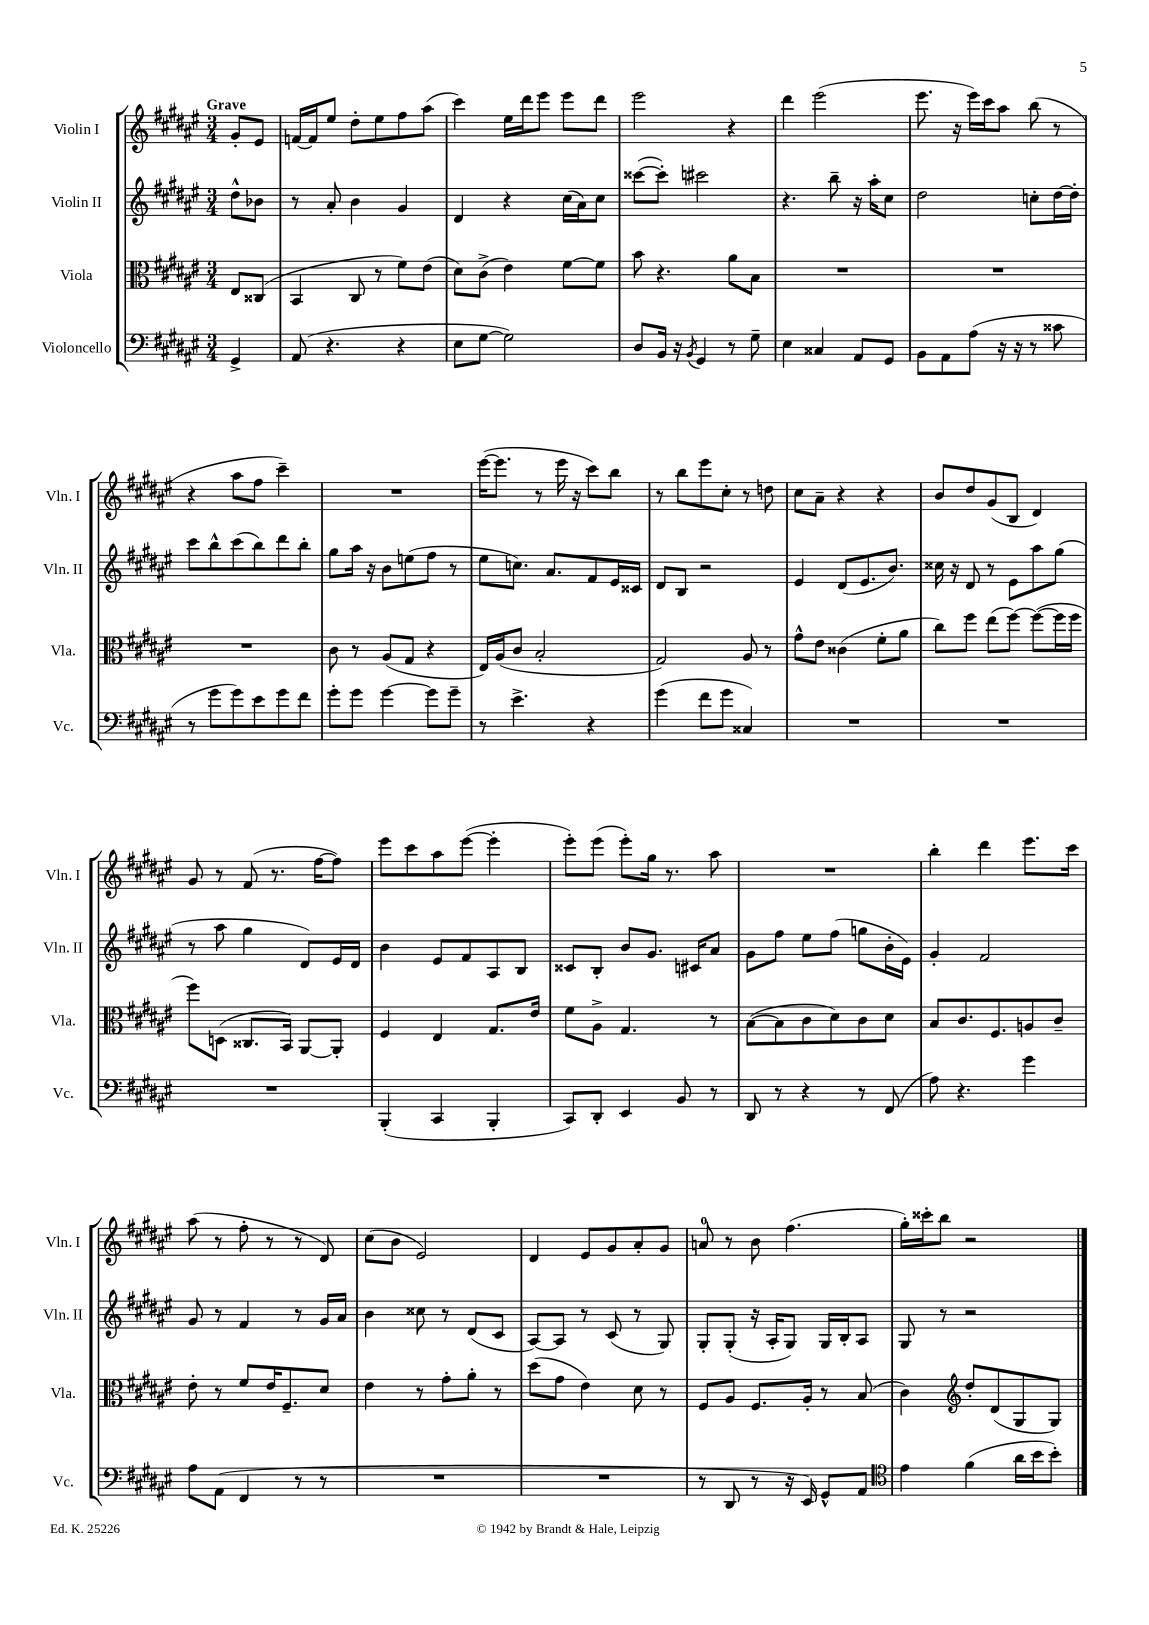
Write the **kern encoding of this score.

**kern	**kern	**kern	**kern
*staff4	*staff3	*staff2	*staff1
*clefF4	*clefC3	*clefG2	*clefG2
*k[f#c#g#d#a#e#]	*k[f#c#g#d#a#e#]	*k[f#c#g#d#a#e#]	*k[f#c#g#d#a#e#]
*M3/4	*M3/4	*M3/4	*M3/4
4GG#^/	8E#/L	8dd#^^\L	8g#'/L
.	(8C##/J	8b-\J	8e#/J
=	=	=	=
(8AA#/	4BB/	8r	[16f/LL
.	.	.	16f/]J
4.r	.	8a#'/	8ee#/J
.	8C#/	4b\	8dd#'\L
.	8r	.	8ee#\
4r	8f#\L)	4g#/	8ff#\
.	(8e#\J	.	(8aa#\J
=	=	=	=
8E#\L	8d#\L)	4d#/	4ccc#\)
[8G#\J	(8c#^\J	.	.
2G#\])	4e#\)	4r	16ee#\LL
.	.	.	16ddd#\J
.	.	.	8eee#\J
.	[8f#\L	(16cc#\LL	8eee#\L
.	.	16a#\J)	.
.	8f#\]J	8cc#\J	8ddd#\J
=	=	=	=
8D#/L	8b\	([8ccc##\L	2eee#\
16BB/Jk	4.r	8ccc##'\]J)	.
16r	.	.	.
8qBB/	.	.	.
4GG#/	.	2ccc#\	.
8r	8a#\L	.	4r
8G#~\	8B\J	.	.
=	=	=	=
4E#\	2.r	4.r	4ddd#\
4C##/	.	.	(2eee#\
.	.	8bb~\	.
8AA#/L	.	16r	.
.	.	16aa#'\LK	.
8GG#/J	.	8cc#\J	.
=	=	=	=
8BB\L	2.r	2dd#\	8.eee#\
8AA#\	.	.	.
.	.	.	16r
(8A#\J	.	.	16eee#\LL)
.	.	.	16ccc#\J
16r	.	.	8aa#\J
16r	.	.	.
8r	.	8cc'\L	(8bb\
8c##\	.	[16dd#\L	8r
.	.	16dd#'\]JJ	.
=	=	=	=
8r	2.r	8ccc#\L	4r
8g#\L	.	8bb^^\	.
8g#\)	.	(8ccc#\	8aa#\L
8e#\	.	8bb\)	8ff#\J
8g#\	.	8ddd#\	4ccc#~\)
8f#\J	.	8bb'\J	.
=	=	=	=
8g#'\L	8c#\	8gg#\L	2.r
8g#\J	8r	16aa#\Jk	.
.	.	16r	.
[4g#\	(8A#/L	8b\L	.
.	8G#/J	(8ee\	.
8g#\]L	4r	8ff#\J	.
8g#~\J	.	8r	.
=	=	=	=
8r	16E#/LL)	8ee#\L	([16eee#\LK
.	(16A#/J	.	8.eee#\]J
4.e#^\	8c#/J	8.cc\J)	.
.	2B'/	.	8r
.	.	8.a#/L	.
.	.	.	16eee#\
.	.	.	16r
4r	.	8f#/	8ccc#\L)
.	.	16e#/L	8bb\J
.	.	16c##/JJ	.
=	=	=	=
(4g#\	2G#/)	8d#/L	8r
.	.	8B/J	8bb\L
8f#\L	.	2r	8eee#\
8g#\J	.	.	8cc#'\J
4C##/)	8A#/	.	8r
.	8r	.	8dd\
=	=	=	=
2.r	8g#^^\L	4e#/	8cc#\L
.	8e#\J	.	8a#~\J
.	(4c##\	(8d#/L	4r
.	.	8.e#/	.
.	8f#'\L	.	4r
.	.	8.b/J)	.
.	8a#\J	.	.
=	=	=	=
2.r	8cc#\L)	16cc##\	8b/L
.	.	16r	.
.	8ff#\J	8d#/	8dd#/
.	(8ee#\L	8r	(8g#/
.	[8ff#\J)	8e#\L	8B/J
.	(8ff#\_L	8aa#\	4d#/)
.	16ff#\]L	(8gg#\J	.
.	16ff#\JJ	.	.
=	=	=	=
2.r	8ff#\L)	8r	8g#/
.	(8D\J	8aa#\	8r
.	8.C##/L	4gg#\	(8f#/
.	.	.	8.r
.	16BB/Jk)	.	.
.	[8AA#/L	8d#/L)	.
.	.	.	[16ff#\LK
.	8AA#'/]J	16e#/L	8ff#\]J)
.	.	16d#/JJ	.
=	=	=	=
(4BBB'/	4F#/	4b\	8eee#\L
.	.	.	8ccc#\
4CC#/	4E#/	8e#/L	8aa#\
.	.	8f#/	([8eee#\J
4BBB'/	8.G#/L	8A#/	4eee#'\]
.	.	8B/J	.
.	16e#/Jk	.	.
=	=	=	=
8CC#/L)	8f#\L	8c##/L	8eee#'\L)
8DD#'/J	8A#^\J	8B'/J	(8eee#\J
4EE#/	4.G#/	8b/L	8eee#'\L)
.	.	8.g#/J	16gg#\Jk
.	.	.	8.r
8BB/	.	.	.
.	.	16c#/LK	.
8r	8r	8a#/J	8aa#\
=	=	=	=
8DD#/	([8B\L	8g#\L	2.r
8r	8B\]	8ff#\J	.
4r	8c#\	8ee#\L	.
.	8d#\)	(8ff#\J	.
8r	8c#\	8gg\L	.
(8FF#/	8d#\J	16b'\L	.
.	.	16e#\JJ)	.
=	=	=	=
8A#\)	8B/L	4g#'/	4bb'\
4.r	8.c#/	.	.
.	.	2f#/	4ddd#\
.	8.F#/	.	.
4g#\	8A/	.	8.eee#\L
.	8c#~/J	.	.
.	.	.	16ccc#\Jk
=	=	=	=
8A#\L	8e#'\	8g#/	(8aa#\
(8AA#\J	8r	8r	8r
4FF#/	8f#/L	4f#/	8ff#'\
.	16e#/K	.	8r
.	8.F#~/	.	.
8r	.	8r	8r
8r	8d#/J	16g#/LL	8d#/)
.	.	16a#/JJ	.
=	=	=	=
2.r	4e#\	4b\	(8cc#\L
.	.	.	8b\J
.	8r	8cc##\	2e#/)
.	8g#'\L	8r	.
.	8a#'\J	(8d#/L	.
.	8r	8c#/J	.
=	=	=	=
2.r	(8dd#\L	[8A#/L)	4d#/
.	8g#\J	8A#/]J	.
.	4e#\)	8r	8e#/L
.	.	(8c#/	8g#/
.	8d#\	8r	8a#'/
.	8r	8G#/)	8g#/J
=	=	=	=
8r	8F#/L	8G#'/L	8a/
8DD#/	8A#/J	(8G#'/J	8r
8r	8.F#/L	16r	8b\
.	.	16A#'/LK	.
16r	.	8G#/J)	(4.ff#\
16EE#/)	16A#'/Jk	.	.
8GG#^^/L	8r	16G#/LL	.
.	.	16B'/J	.
8AA#/J	(8B/	8A#/J	.
=	=	=	=
*clefC4	*	*	*
4e#\	4c#\)	8G#/	16gg#'\LL)
.	.	.	16ccc##'\J
.	.	8r	8bb\J
*	*clefG2	*	*
(4f#\	8dd#'/L	2r	2r
.	(8d#/	.	.
16a#\LL	8G#/	.	.
16b\J	.	.	.
8b'\J)	8G#/J)	.	.
==	==	==	==
*-	*-	*-	*-
